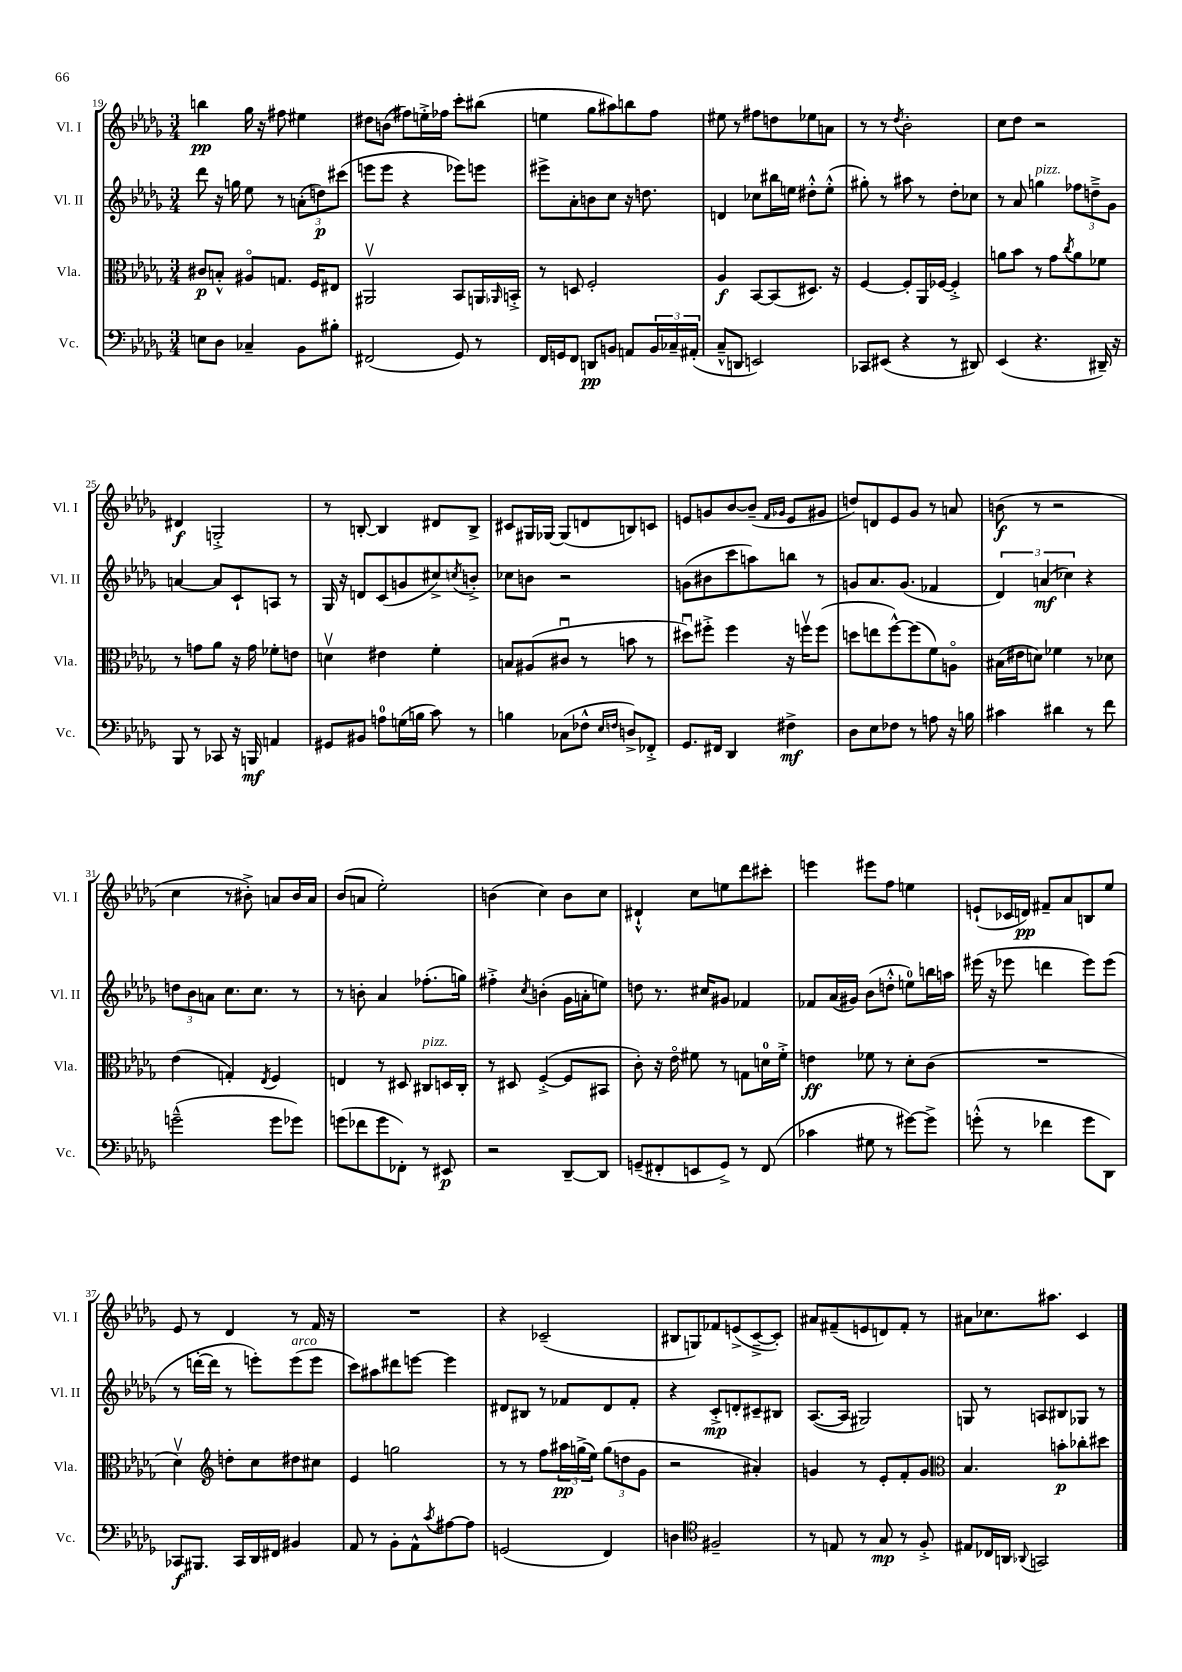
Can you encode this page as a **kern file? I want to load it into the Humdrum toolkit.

**kern	**kern	**kern	**kern
*staff4	*staff3	*staff2	*staff1
*clefF4	*clefC3	*clefG2	*clefG2
*k[b-e-a-d-g-]	*k[b-e-a-d-g-]	*k[b-e-a-d-g-]	*k[b-e-a-d-g-]
*M3/4	*M3/4	*M3/4	*M3/4
8E\L	8c#/L	8ddd-\	4bb\
8D-\J	8B'^^/J	16r	.
.	.	16gg\	.
4C-~/	8A#o/L	8ee-\	16gg-\
.	.	.	16r
.	8.G/J	8r	8ff#\
8BB-\L	.	(12a'\L	4ee#\
.	16F/LK	.	.
.	.	12dd\)	.
8B#'\J	8E#/J	.	.
.	.	(12ccc#\J	.
=	=	=	=
(2FF#/	2AA#v/	8eee\L	8dd#\L
.	.	8eee\J	(8b\J
.	.	4r	8ff#\L)
.	.	.	16ee'^\L
.	.	.	16ff-\JJ
8GG-/)	8BB-/L	8eee-\L)	8ccc'\L
8r	16AA/L	8eee\J	(8bb#\J
.	16qqAA-/	.	.
.	16BB'^/JJ	.	.
=	=	=	=
16FF/LL	8r	8eee#^\L	4ee\
16GG/J	.	.	.
8FF/J	8D/	8a-'\	.
8DD/L	2F'/	8b\	8gg-\L
8BB/J	.	8cc\J	8aa#\)
8AA/L	.	16r	8bb\
.	.	8.dd\	.
24BB/L	.	.	8ff\J
24C-~/	.	.	.
(24AA#'/JJ	.	.	.
=	=	=	=
8C~^^/L	4A-/	4d/	8ee#\
8DD/J	.	.	8r
2EE/)	[8BB-/L	8cc-\L	8ff#\L
.	(8BB-/]	16bb#\L	8dd\
.	.	16ee\JJ	.
.	8.D#/J)	8dd#'^^\L	8ee-\
.	.	(8ee'^^\J	8a\J
.	16r	.	.
=	=	=	=
8CC-/L	[4F/	8gg#'\)	8r
(8EE#/J	.	8r	8r
.	.	.	8qdd-/
4r	8F'/]L	8aa#\	2b-'\
.	16AA-/L	8r	.
.	[16F-/JJ	.	.
8r	4F-'^/]	8dd-'\L	.
8DD#/)	.	8cc-\J	.
=	=	=	=
(4EE-/	8a\L	8r	8cc\L
.	8b-\J	8a-/	8dd-\J
4.r	8r	4gg\	2r
.	8g-\L	.	.
.	8qcc/	.	.
.	8a\	12ff-\L	.
.	.	12dd~^\	.
16DD#~/)	8f-\J	.	.
.	.	12g-\J	.
16r	.	.	.
=	=	=	=
8BBB-/	8r	[4a/	4d#/
8r	8g\L	.	.
8CC-/	8a-\J	8a/]L	2G'^/
16r	16r	8c`/	.
16BBB/	16g\	.	.
4AA/	8f-'\L	8A/J	.
.	8e\J	8r	.
=	=	=	=
8GG#/L	4dv\	16G-/	8r
.	.	16r	.
8BB#/J	.	8d/L	[8B'/
8A\L	4e#\	(8c/	4B/]
(16G\L	.	8g/	.
16B\JJ	.	.	.
8c\)	4f'\	8cc#^/)	8d#/L
.	.	8qcc/	.
8r	.	8b'^/J	8B^/J
=	=	=	=
4B\	8B/L	8cc-\L	8c#/L
.	(8A#/	8b\J	16G#/L
.	.	.	[16G-/JJ
(8C-\L	8c#u/J	2r	(8G-/]L
8F-^^\J	8r	.	8d/
16qqE-/LL	.	.	.
16qqF/JJ	.	.	.
8D^/L)	8b\	.	8B/)
8FF-'^/J	8r	.	8c/J
=	=	=	=
8.GG-/L	8dd#u\L)	(8g\L	8e/L
.	8ff#'^\J	8b#\	8g/
16FF#/Jk	.	.	.
4DD-/	4ff#\	8ccc\	[8b-/
.	.	8aa\)	(8b-~/]J
.	.	.	16qqf/LL
.	.	.	16qqg-/JJ
4F#^\	16r	8bb\J	8e/L
.	16ffv\LK	.	.
.	(8ff\J	8r	8g#/J
=	=	=	=
8D-\L	8dd\L	8g/L	8dd/L)
8E-\	8ee\	8.a-/	8d/
8F-\J	[8ff^^\)	.	8e-/
.	.	(8.g/J	.
8r	(8ff\]	.	8g-/J
8A\	8f\)	4f-/	8r
16r	8Ao\J	.	8a/
16B\	.	.	.
=	=	=	=
4c#\	(16B#\LL	6d-/)	(8b\
.	16e#\J	.	.
.	8d\J)	.	8r
.	.	(6a/	.
4d#\	4f-\	.	2r
.	.	6cc-\)	.
8r	8r	4r	.
8f\	8d-\	.	.
=	=	=	=
(2g~^^\	(4e-\	12dd\L	4cc\
.	.	12b-\	.
.	.	12a\J	.
.	4G'/)	8.cc\L	8r
.	.	.	8b#'^\)
.	.	8.cc\J	.
.	8qE-/	.	.
8g\L	4F/	.	8a/L
8g-\J)	.	8r	16b#/L
.	.	.	16a/JJ
=	=	=	=
(8g\L	4E/	8r	(8b-/L
8f-\	.	8b'\	8a/J
8g\	8r	4a-/	2ee-'\)
8FF-'\J)	8D#/	.	.
8r	8C#/L	(8.ff-'\L	.
8EE#/	16D/L	.	.
.	16C#'/JJ	16gg\Jk)	.
=	=	=	=
2r	8r	4ff#'^\	(4b\
.	8D#/	.	.
.	.	8qcc/	.
.	([4F'^/	(4b'\	4cc\)
[8DD-~/L	8F/]L	16g-\LL	8b\L
.	.	16a'\J	.
8DD-/]J	8BB#/J	8ee\J)	8cc\J
=	=	=	=
(8GG~/L	8c'\)	8dd\	4d#`^^/
8FF#'/	16r	8.r	.
.	16e-o\	.	.
8EE/	8f#\	.	8cc\L
.	.	16cc#/LK	.
8GG^/J)	8r	8g#/J	8ee\
8r	8G\L	4f-/	8ddd-\
(8FF#/	16d\L	.	8ccc#'\J
.	16f#'^\JJ	.	.
=	=	=	=
4c-\	4e\	8f-/L	4eee\
.	.	(16a-/L	.
.	.	16g#/JJ)	.
8G#\	8f-\	(8b-\L	8eee#\L
8r	8r	8dd'^^\J	8ff\J
[8g#\L)	8d-'\L	8ee\L)	4ee\
8g#^\]J	(8c\J	16bb\L	.
.	.	16aa\JJ	.
=	=	=	=
(8g'^^\	2.r	(16eee#\	(8e`/L
.	.	16r	.
8r	.	8eee-\	16c-/L
.	.	.	16d/JJ)
4f-\	.	4ddd\	8f#~/L
.	.	.	8a-/
8g\L	.	8eee-\L)	8B/
8DD-\J)	.	(8eee-\J	8ee-/J
=	=	=	=
8CC-/L	4d-v\)	8r	8e-/
8.BBB#/J	.	[16ddd'\LL	8r
.	.	16ddd\]JJ	.
*	*clefG2	*	*
.	8dd'\L	8r	4d-/
16CC-/LL	.	.	.
16DD-/	8cc\	8eee'\L)	.
16FF#/JJ	.	.	.
4BB#/	8dd#\	(8eee\	8r
.	8cc#\J	8eee\J	16f/
.	.	.	16r
=	=	=	=
8AA-/	4e-/	8ccc\L)	2.r
8r	.	8aa#\	.
8BB-'\L	2gg\	8ddd#\	.
8AA-^^\	.	[8eee\J	.
8qc/	.	.	.
[8A#\	.	4eee\]	.
8A#\]J	.	.	.
=	=	=	=
(2GG/	8r	8d#/L	4r
.	8r	8B#/J	.
.	8ff\L	8r	(2c-~/
.	24aa#\L	8f-/L	.
.	(24gg^\	.	.
.	24ee-\JJ)	.	.
4FF/)	(12gg\L	8d#/	.
.	12dd\	.	.
.	.	8f-'/J	.
.	12g-\J	.	.
=	=	=	=
4D\	2r	4r	8B#/L
.	.	.	8G/)
*clefC4	*	*	*
2F#~/	.	8c'^/L	8f-/
.	.	8d'/	(8e^/
.	4a#'/)	8c#~/	[8c~^/
.	.	8B#/J	8c'/]J)
=	=	=	=
8r	4g/	([8.A-/L	8a#/L
8E/	.	.	(8f#~/
.	.	16A-/]Jk	.
8r	8r	2G#/)	8e/
8G-/	8e-'/L	.	8d/)
8r	8f'/	.	8f#'/J
8F'^/	8g/J	.	8r
=	=	=	=
*	*clefC3	*	*
8E#/L	4.B-/	8G/	8a#\L
16C-/L	.	8r	8.cc-\
16AA/JJ	.	.	.
8qqAA-/	.	.	.
2GG/	.	8A/L	.
.	.	.	8.aa#\J
.	8b'\L	8B#/	.
.	8cc-'\	8G-/J	4c/
.	8dd#\J	8r	.
==	==	==	==
*-	*-	*-	*-
